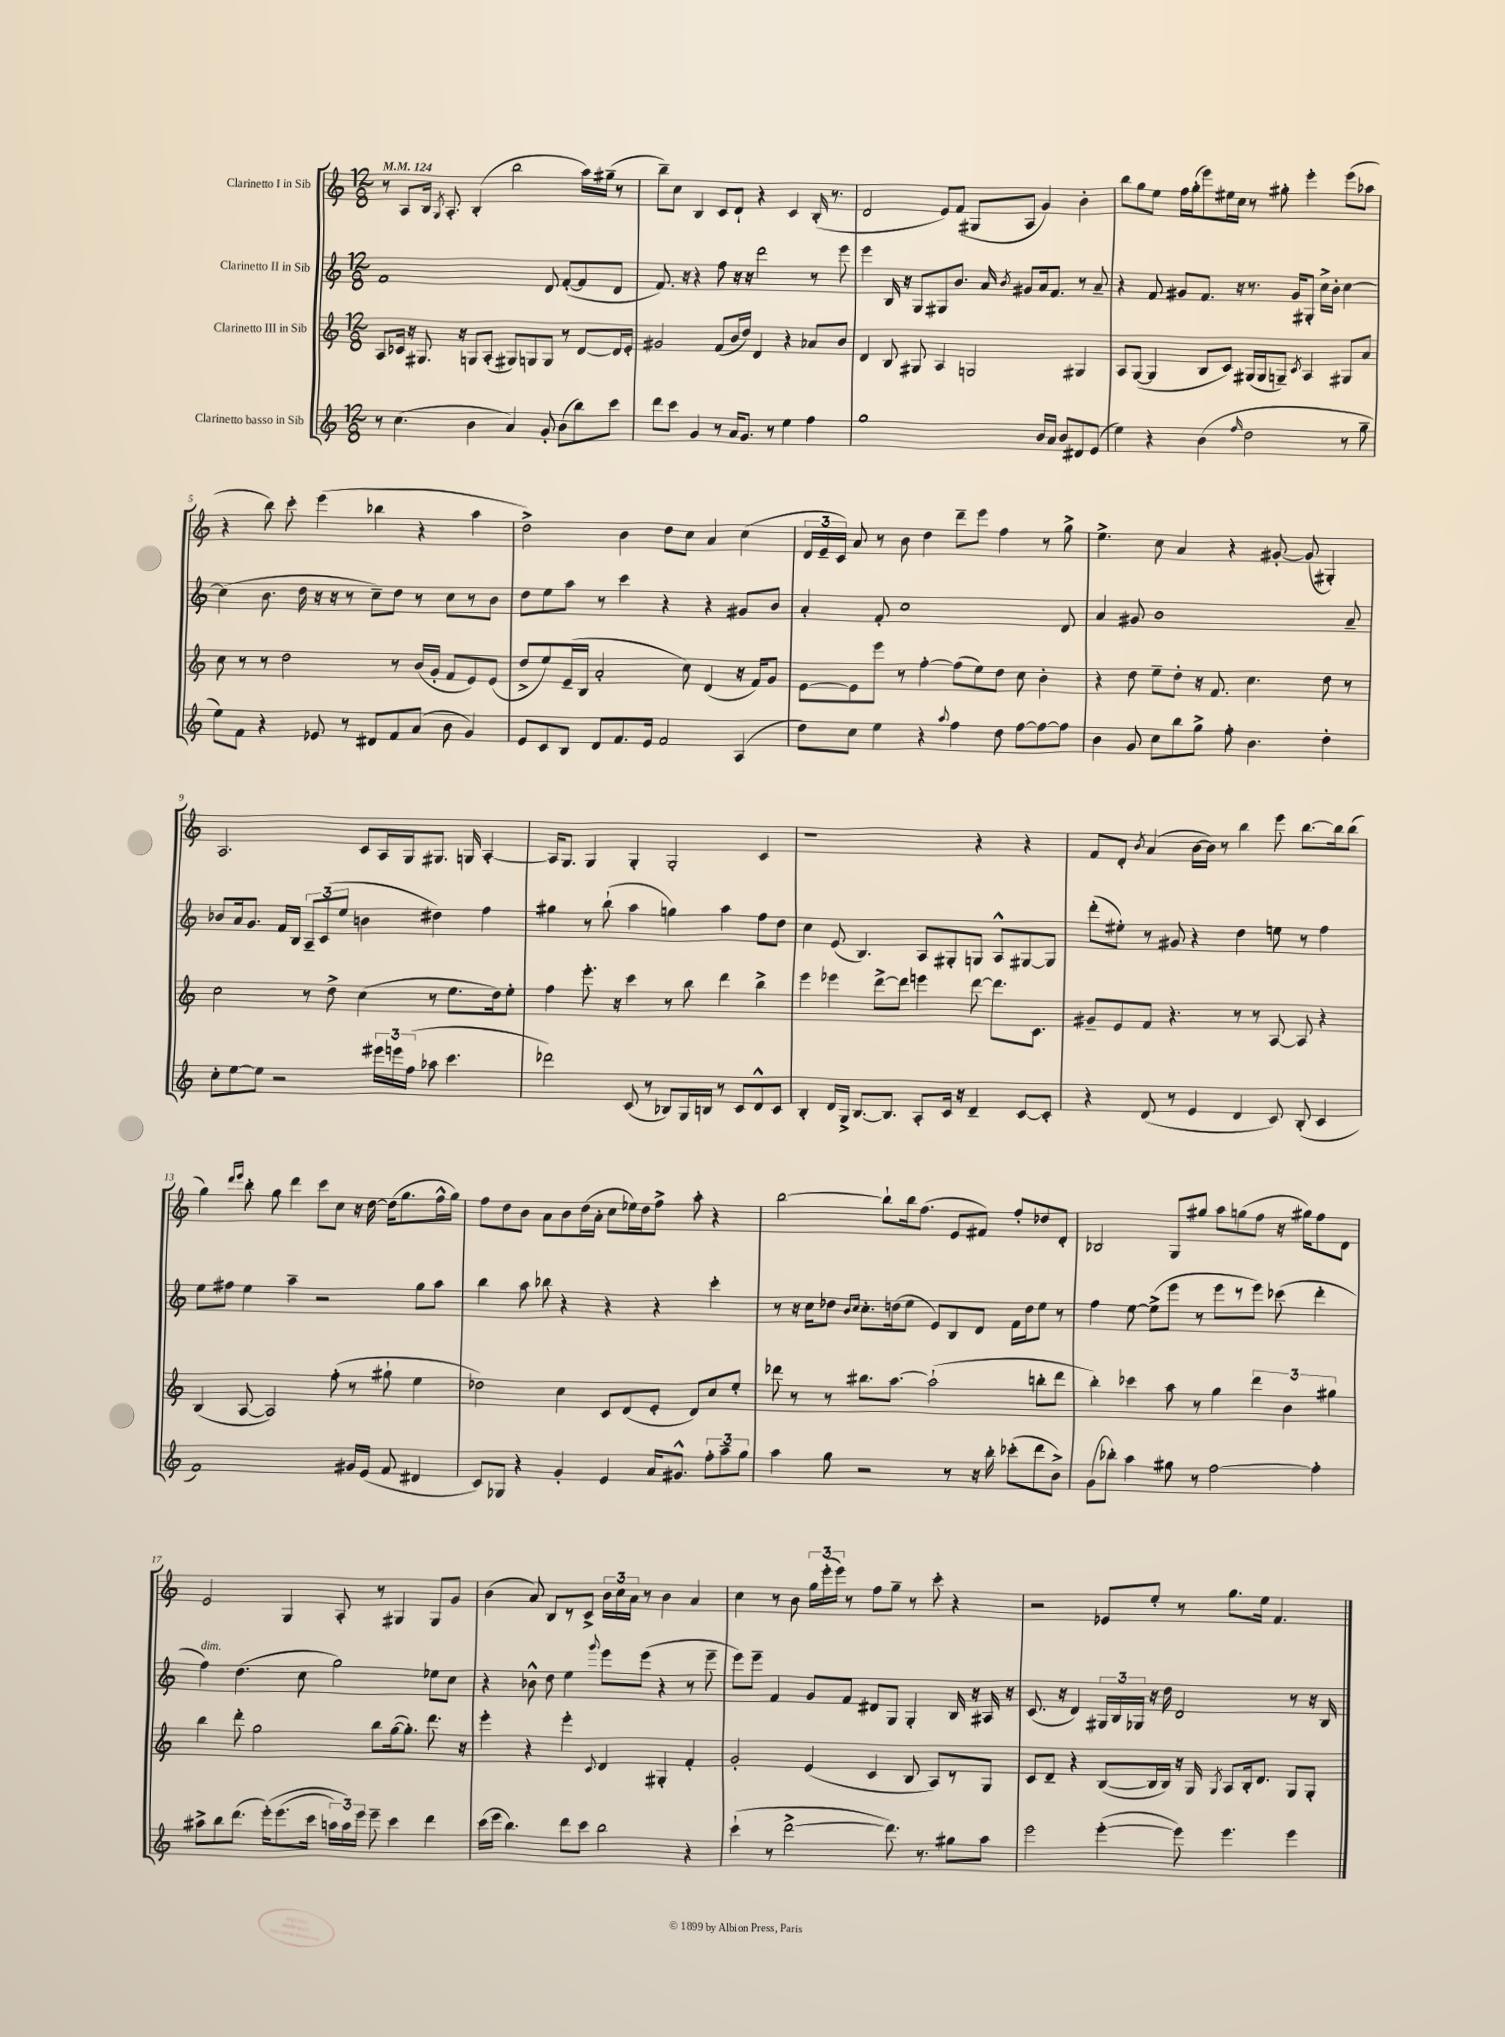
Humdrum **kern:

**kern	**kern	**kern	**kern
*part4	*part3	*part2	*part1
*staff4	*staff3	*staff2	*staff1
*I"Clarinetto basso in Sib	*I"Clarinetto III in Sib	*I"Clarinetto II in Sib	*I"Clarinetto I in Sib
*clefG2	*clefG2	*clefG2	*clefG2
*k[]	*k[]	*k[]	*k[]
*M12/8	*M12/8	*M12/8	*M12/8
*MM124	*MM124	*MM124	*MM124
=1	=1	=1	=1
8r	8A/L	1f	8r
(4.cc\	16c-X/Jk	.	8A/L
.	16r	.	.
.	8.G#X/	.	16B/Jk
.	.	.	8qG/
.	.	.	8.A'/
.	16r	.	.
4b\	8Gn/L	.	(4B'/
.	(8A'/J	.	.
4a/)	8G#X/L)	.	2bb\
.	8Gn/	.	.
8g'/	8G/J	8d/	.
(8b\L	8r	([8f'/L	.
8bb\)	[8d/L	8f/]	16aa\LL)
.	.	.	(16gg#X~\JJ
8ccc\J	16d/L]	8d/J	8r
.	16e'/JJ	.	.
=2	=2	=2	=2
8ddd\L	2g#X/	8.f/)	8bb~\L)
8ccc\J	.	.	8cc\J
.	.	16r	.
4g/	.	4r	4B/
8r	(8f/L	8ff\	8c/L
16a/KL	16b/L	16r	8d`/J
8.g/J	16dd/JJ)	16r	.
.	4d/	2ddd\	4r
8r	.	.	.
4ee\	4r	.	4c/
4ff\	8a-X/L	8r	(16B'/
.	.	.	8.r
.	8b/J	8eee\	.
=3	=3	=3	=3
1gg	4d/	4eee\	2d/
.	8B/	16B/	.
.	.	16r	.
.	8G#X/	8G/L	.
.	4A/	8G#X/	8e/L)
.	.	8.b/J	(8f/J
.	2Gn/	.	8G#X/L
.	.	16a/	.
.	.	8qb/	.
.	.	8g#X/L	8A/J
16b/LL	.	16a/k	4g/)
16a/JJ	.	8.f/J	.
8b/L	.	.	.
8d#X/	4G#X/	8r	4b'\
(8e/J	.	8a~/	.
=4	=4	=4	=4
4ee\)	8A/L	4r	8bb\L
.	([8G/J	.	8gg\
4r	4G/]	8f/	8ee\J
.	.	8g#X/L	16ff\LL
.	.	.	(16gg'\J
(4b\	8B/L	8.f/J	8eee\)
.	8c/J)	.	16ee#X\L
.	.	16r	16cc\JJ
16qqff/	.	.	.
2dd\	(16G#X/LL	8.r	8r
.	16G#/J	.	.
.	8Gn~/J)	.	8gg#X'\
.	.	16g#/KL	.
.	8qc/	.	.
.	4A/	8G#X'/J	4eee'\
.	.	16cc^\LL	.
.	.	16b'\JJ	.
8r	8G#X/L	[4cc\	(8eee\L
8gg~\	8a/J	.	8aa-X\J
!!LO:LB:g=z
=5	=5	=5	=5
8ee\L)	8cc\	(4cc\]	4r
8f\J	8r	.	.
4r	8r	8.b\	8bb\)
.	2dd\	.	8ccc'\
.	.	16dd\	.
8e-X/	.	16r	(4eee\
.	.	16r	.
8r	.	8r	.
8d#X/L	.	8cc~\L)	4bb-X\
8f/	8r	8dd\J	.
(8a/J	(16b/LL	8r	4r
.	16g'/JJ	.	.
8b\	8f/L	8cc\L	.
4g/)	8e/)	8r	4aa\
.	(8e/J	8b\J	.
=6	=6	=6	=6
8e/L	8dd^/L	8dd\L	2dd^\)
8c/	8ee/)	8ee\	.
8B/J	(16e~/L	8aa\J	.
.	16B/JJ	.	.
8d/L	2a'/	8r	.
8.f/	.	4ccc\	4b\
16e/Jk	.	.	.
2f/	.	4r	8dd\L
.	8cc\)	.	8cc\J
.	(4d/	4r	4a/
(4A/	16r	8g#X/L	(4cc\
.	16f/KL)	.	.
.	8g/J	8b/J	.
=7	=7	=7	=7
8dd\L)	[8e\L	4a'/	24d/LL
.	.	.	24e~/
.	.	.	24c/JJ)
8cc\J	8e\]	.	8a/
4ee\	8eee\J	8f'/	8r
.	8r	1cc	8b\
4r	[4ff'\	.	4dd\
8qqaa/	.	.	.
4ff\	(8ff\L]	.	8ddd~\L
.	8ee\)	.	8eee\J
8dd\	8dd\J	.	4ff\
[8ff\L	8cc\	.	.
8ff\_	4b'\	.	8r
8ff\J]	.	8d/	8gg^\
=8	=8	=8	=8
4b\	4r	4a/	4.ee^\
8g/	8dd\	8g#X/	.
8cc\L	8ee~\L	1b	8cc\
8bb\	8dd'\J	.	4a/
8gg^\J	16r	.	.
.	8.f/	.	.
8ff'\	.	.	4r
4.b\	4.cc\	.	.
.	.	.	[8g#X'/
.	.	.	(8g#/]
4dd'\	8dd\	.	4G#X'/)
.	8r	8a~/	.
!!LO:LB:g=z
=9	=9	=9	=9
8cc'\L	2cc\	8b-X/L	2.A/
[8ee\	.	16a/k	.
.	.	8.g/J	.
8ee\J]	.	.	.
2r	.	16f/LL	.
.	.	16B/JJ	.
.	8r	12A~/L	.
.	.	(12c/	.
.	8dd^\	.	.
.	.	12ee/J	.
.	(4cc\	4bn\	8c/L
24eee#X\LL	.	.	16A/L
24eeen\	.	.	.
.	.	.	16G/J
(24ff\JJ	.	.	.
8aa-X\	8r	4dd#X\)	8.G#X/J
4.ccc\	8.ee\L	.	.
.	.	.	16Gn/
.	.	4ff\	[4A'/
.	16dd\k)	.	.
.	8ee'\J	.	.
=10	=10	=10	=10
2ddd-X\)	4ff\	4gg#X\	16A/KL]
.	.	.	8.G/J
.	8.eee'\	8r	4G/
.	.	(8bb`\	.
.	16r	.	.
(8c/	4ccc\	4aa\	4G'/
8r	.	.	.
8B-X/L)	8r	4ggn\)	2G'/
16G/L	8bb\	.	.
16Bn/JJ	.	.	.
8r	4ddd\	4aa\	.
8c/L	.	.	.
8d^^/	4bb^\	8ff\L	4c/
8c/J	.	8dd\J	.
=11	=11	=11	=11
4B'/	4eee\	4cc\	1r
16d/LL	4eee-X\	(8e/	.
16G^/JJ	.	.	.
[8.B/L	.	4.B/)	.
.	[8ddd^\L	.	.
8.B/J]	.	.	.
.	8ddd\J]	.	.
8A'/L	4eeen\	8A/L	.
16c/Jk	.	8G#X'/	.
16r	.	.	.
4d~/	[8ddd\	8Gn/J	4r
.	8.ddd\L]	8A^^/L	.
[8c/L	.	[8G#X/	4r
.	8.c\J	.	.
8c'/J]	.	8G#/J]	.
=12	=12	=12	=12
4r	8g#X~/L	(8ddd'\L	8f/L
.	8e/	8ee#X'\J)	8d'/J
.	.	.	8qb/
(8d/	8f/J	8r	(4a/
8r	4.r	8g#X/	.
4e/	.	4r	[16b\LL
.	.	.	16b\JJ])
.	.	.	8r
4d/	8r	4dd\	4bb\
.	8r	.	.
8c/)	[8A/	8een\	8eee\
(8B'/	8A/]	8r	[8.bb\L
4c/	4r	4ff\	.
.	.	.	16bb\k]
.	.	.	(8bb\J
!!LO:LB:g=z
=13	=13	=13	=13
1f)	(4B/	8ee\L	4gg\)
.	.	8ff#X\J	.
.	.	.	16qqddd/LL
.	.	.	16qqeee/JJ
.	[8A/	4ee\	8bb'\
.	2A/])	.	8gg\
.	.	4aa~\	4ddd\
.	.	2r	8ccc\L
.	(8ff'\	.	8cc\J
16g#X/LL	8r	.	16r
(16e/JJ	.	.	[16dd\
8f/	8gg#X`\	.	(16dd\KL]
.	.	.	8.gg\
4d#X/	4ee\	8gg\L	.
.	.	8aa\J	16ff^^\L
.	.	.	16gg\JJ)
=14	=14	=14	=14
8c/L)	2dd-X\)	4bb\	8ff\L
8G-X/J	.	.	8dd\
4r	.	8aa\	8b\J
.	.	8bb-X\	8a\L
4g'/	4cc\	4r	8b\
.	.	.	(16dd\L
.	.	.	16a'\JJ
4e/	8c/L	4r	8cc\L
.	(8d/	.	16ee-X\L)
.	.	.	16dd\J
16a/KL	8e'/J	4r	8ff^\J
8.g#X^^/J	.	.	.
.	8d/L)	.	8aa'\
12ff'\L	8cc/	4ccc'\	4r
12aa~\	.	.	.
.	8ee'/J	.	.
12gg\J	.	.	.
=15	=15	=15	=15
4aa\	8ddd-X\	8r	[2bb\
.	8r	16r	.
.	.	16cc\KL	.
8gg\	8r	8dd-X\J	.
.	.	16qqb/LL	.
.	.	16qqcc/JJ	.
2r	8.bb#X\L	8.cc'\L	.
.	.	.	8bb`\L]
.	[8.aa\J	(16ddn\k	.
.	.	8ee\J	16bb\k
.	.	.	(8.ff\J
.	(2aa`\]	8e/L)	.
8r	.	8B/	8e/L
16r	.	8d/J	8f#X/J)
16bb'\	.	.	.
(8ccc-X'\L	.	16f\LL	8ff'/L
.	.	16dd\J	.
8ddd\	8bbn'\L	8ee\J	8dd-X/
8b^\J)	8ddd-\J	8r	8d'/J
=16	=16	=16	=16
(8g\L	4bb'\)	4ff\	2B-X/
8bb-X'\J)	.	.	.
4aa\	4ccc-X\	[8ee\	.
.	.	(8ee^\L]	.
8gg#X\	8aa\	8eee\J	8G/L
8r	8r	8r	8gg#X/J
[2ff\	4gg\	8eee\L	8aa\L
.	.	8r	(8ggn\
.	6ddd\	8eee\J)	8ff\J
.	.	(8ccc-X\	16r
.	6b\	.	.
.	.	.	16gg#X\KL)
4ff'\]	.	4ddd'\	8ff\
.	6gg#X\	.	.
.	.	.	8d\J
!!LO:LB:g=z
=17	=17	=17	=17
!	!	!LO:TX:a:i:t=dim.	!
8aa#X^\L	4bb\	4ff\)	2e/
8bb\	.	.	.
(8.ddd\J	8ddd'\	(4.dd\	.
.	2gg\	.	.
(16eee'\KL)	.	.	.
(8.eee\	.	.	4G/
.	.	8cc\	.
16ccc\Jk	.	.	.
24aan\LL)	.	2gg\)	8A'/
24aa\)	.	.	.
24eee\JJ	.	.	.
8eee~\	8bb\L	.	8r
4ccc\	([16gg\k	.	4G#X/
.	8.gg'\J])	.	.
4ddd\	8.ddd\	8ee-X\L	8G#/L
.	.	8cc\J	8g/J
.	16r	.	.
=18	=18	=18	=18
(16ccc\LL	4eee'\	4r	(4b\
16eee\JJ	.	.	.
4.bb\)	.	.	.
.	4r	8b-X^^\	8a/)
.	.	8dd\	8B/L
8ddd\L	4eee'\	4ee\	8r
8ccc\J	.	.	8c^/J
.	8qqc/	8qqggg/	.
2bb\	4d/	8eee\L	24b\LL
.	.	.	24cc\
.	.	.	24a\JJ
.	.	(8eee\J	8r
.	4G#X'/	4r	4b\
4r	4f'/	8r	4a/
.	.	8eee~\	.
=19	=19	=19	=19
(4ccc`\	2g'/	8eee\L)	4cc\
.	.	8eee~\J	.
8r	.	4f/	8r
[2ddd^\	.	.	8b\
.	(4e/	8g/L	24gg\LL
.	.	.	(24eee'\
.	.	.	24eee\JJ)
.	.	8f/J	8r
.	4c/	8d#X/L	8ff\L
8.ddd\])	.	8G/J	8gg~\J
.	8B/	4G'/	8r
8.r	.	.	.
.	8A/L)	.	8ccc'\
8gg#X\L	8r	16B/	4r
.	.	16r	.
8aa\J	8G/J	16A#X/	.
.	.	16r	.
=20	=20	=20	=20
2eee\	8c/L	(8.c/	2r
.	8d~/J	.	.
.	.	16r	.
.	4r	4d/)	.
([4eee'\	([8B/L	24G#X/LL	8e-X/L
.	.	24B/	.
.	.	24G-X/JJ	.
.	16B/L]	16r	8ee'/J
.	16B/JJ)	16dd\	.
8eee\])	16r	2d/	8r
.	16G/	.	.
.	8qG/	.	.
4.eee\	8A/L	.	8.gg\L
.	16B'/k	.	.
.	8.d/J	.	16ee\Jk
.	.	.	4.f/
4eee\	8G/L	8r	.
.	8G'/J	16r	.
.	.	16B/	.
==	==	==	==
*-	*-	*-	*-
